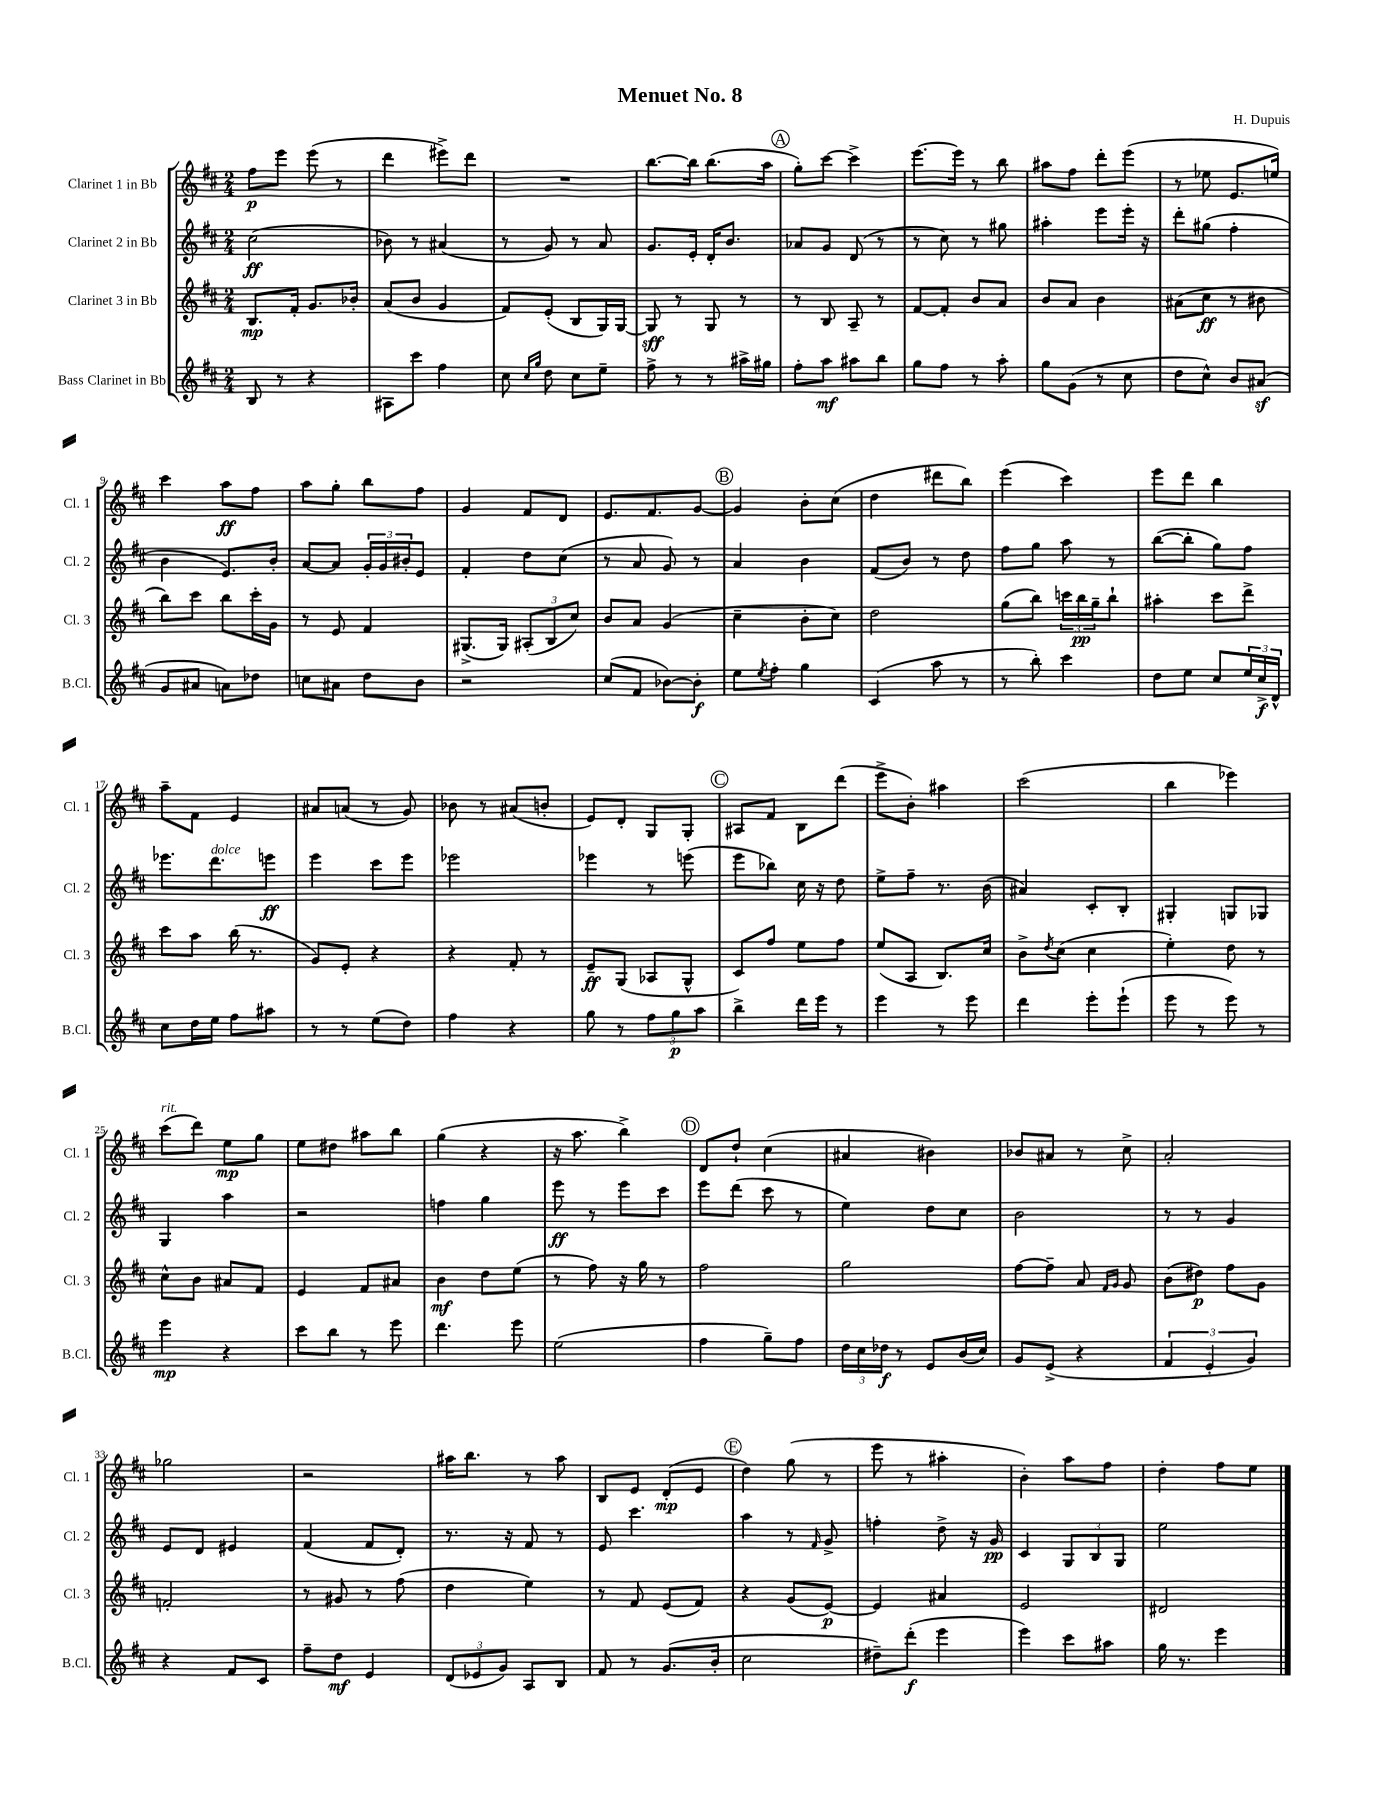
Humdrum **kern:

**kern	**dynam	**kern	**dynam	**kern	**dynam	**kern	**dynam
*part4	*part4	*part3	*part3	*part2	*part2	*part1	*part1
*staff4	*staff4	*staff3	*staff3	*staff2	*staff2	*staff1	*staff1
*I"Bass Clarinet in Bb	*	*I"Clarinet 3 in Bb	*	*I"Clarinet 2 in Bb	*	*I"Clarinet 1 in Bb	*
*I'B.Cl.	*	*I'Cl. 3	*	*I'Cl. 2	*	*I'Cl. 1	*
*clefG2	*	*clefG2	*	*clefG2	*	*clefG2	*
*k[f#c#]	*	*k[f#c#]	*	*k[f#c#]	*	*k[f#c#]	*
*M2/4	*	*M2/4	*	*M2/4	*	*M2/4	*
=1	=1	=1	=1	=1	=1	=1	=1
8B/	.	8.B/L	mp	(2cc#\	ff	8ff#\L	p
8r	.	.	.	.	.	8eee\J	.
.	.	16f#'/Jk	.	.	.	.	.
4r	.	8.g/L	.	.	.	(8eee\	.
.	.	.	.	.	.	8r	.
.	.	16b-X'/Jk	.	.	.	.	.
=2	=2	=2	=2	=2	=2	=2	=2
8A#X\L	.	(8a/L	.	8b-X\)	.	4ddd\	.
8ccc#\J	.	8b/J	.	8r	.	.	.
4ff#\	.	4g/	.	(4a#X/	.	8eee#X^\L)	.
.	.	.	.	.	.	8ddd\J	.
=3	=3	=3	=3	=3	=3	=3	=3
8cc#\	.	8f#/L)	.	8r	.	2r	.
16qqcc#/LL	.	.	.	.	.	.	.
16qqgg/JJ	.	.	.	.	.	.	.
8dd\	.	(8e'/J	.	8g/)	.	.	.
8cc#\L	.	8B/L	.	8r	.	.	.
8ee~\J	.	16G/L)	.	8a/	.	.	.
.	.	[16G/JJ	.	.	.	.	.
=4	=4	=4	=4	=4	=4	=4	=4
8ff#^\	.	8G/]	sff	8.g/L	.	[8.bb\L	.
8r	.	8r	.	.	.	.	.
.	.	.	.	16e'/Jk	.	16bb\Jk]	.
8r	.	8G/	.	16d'/KL	.	(8.bb\L	.
.	.	.	.	8.b/J	.	.	.
16aa#X^\LL	.	8r	.	.	.	.	.
16gg#X\JJ	.	.	.	.	.	16aa\Jk	.
!!LO:REH:place=s1:t=A
=5	=5	=5	=5	=5	=5	=5	=5
8ff#'\L	.	8r	.	8a-X/L	.	8gg'\L)	.
8aa\J	mf	8B/	.	8g/J	.	[8ccc#\J	.
8aa#X\L	.	8A~/	.	(8d/	.	4ccc#^\]	.
8bb\J	.	8r	.	8r	.	.	.
=6	=6	=6	=6	=6	=6	=6	=6
8gg\L	.	[8f#/L	.	8r	.	[8.eee\L	.
8ff#\J	.	8f#'/J]	.	8cc#\)	.	.	.
.	.	.	.	.	.	16eee\Jk]	.
8r	.	8b/L	.	8r	.	8r	.
8aa'\	.	8a/J	.	8gg#X\	.	8bb\	.
=7	=7	=7	=7	=7	=7	=7	=7
8gg\L	.	8b/L	.	4aa#X'\	.	8aa#X\L	.
(8g\J	.	8a/J	.	.	.	8ff#\J	.
8r	.	4b\	.	8eee\L	.	8ddd'\L	.
8cc#\	.	.	.	16eee'\Jk	.	(8eee\J	.
.	.	.	.	16r	.	.	.
=8	=8	=8	=8	=8	=8	=8	=8
8dd\L	.	(8a#X\L	.	8ddd'\L	.	8r	.
8cc#^^\J)	.	8cc#\J	ff	(8gg#X\J	.	8ee-X\	.
8b/L	.	8r	.	4ff#'\	.	8.e/L	.
(8a#Xz/J	.	8b#X\	.	.	.	.	.
.	.	.	.	.	.	16een/Jk)	.
!!LO:LB:g=z
=9	=9	=9	=9	=9	=9	=9	=9
8g/L	.	8bb\L)	.	4b\	.	4ccc#\	.
8a#X/J	.	8ccc#\J	.	.	.	.	.
8an\L)	.	8bb\L	.	8.e/L)	.	8aa\L	ff
8dd-X\J	.	16ccc#'\L	.	.	.	8ff#\J	.
.	.	16g\JJ	.	16b'/Jk	.	.	.
=10	=10	=10	=10	=10	=10	=10	=10
8ccn\L	.	8r	.	[8a/L	.	8aa\L	.
8a#X\J	.	8e/	.	8a/J]	.	8gg'\J	.
8dd\L	.	4f#/	.	24g'/LL	.	8bb\L	.
.	.	.	.	24g/	.	.	.
.	.	.	.	24b#X'/J	.	.	.
8b\J	.	.	.	8e/J	.	8ff#\J	.
=11	=11	=11	=11	=11	=11	=11	=11
2r	.	(8.G#X^/L	.	4f#'/	.	4g/	.
.	.	16G#/Jk)	.	.	.	.	.
.	.	(12A#X'/L	.	8dd\L	.	8f#/L	.
.	.	12B/	.	.	.	.	.
.	.	.	.	(8cc#\J	.	8d/J	.
.	.	12cc#/J)	.	.	.	.	.
=12	=12	=12	=12	=12	=12	=12	=12
(8cc#/L	.	8b/L	.	8r	.	8.e/L	.
8f#/J	.	8a/J	.	8a/	.	.	.
.	.	.	.	.	.	8.f#/	.
[8b-X\L)	.	(4g/	.	8g/)	.	.	.
8b-'\J]	f	.	.	8r	.	[8g/J	.
!!LO:REH:place=s1:t=B
=13	=13	=13	=13	=13	=13	=13	=13
8ee\L	.	4cc#~\	.	4a/	.	4g/]	.
8qee/	.	.	.	.	.	.	.
8ff#'\J	.	.	.	.	.	.	.
4gg\	.	8b'\L	.	4b\	.	8b'\L	.
.	.	8cc#\J)	.	.	.	(8cc#\J	.
=14	=14	=14	=14	=14	=14	=14	=14
(4c#/	.	2dd\	.	(8f#/L	.	4dd\	.
.	.	.	.	8b/J)	.	.	.
8aa\	.	.	.	8r	.	8ddd#X\L	.
8r	.	.	.	8dd\	.	8bb\J)	.
=15	=15	=15	=15	=15	=15	=15	=15
8r	.	(8gg\L	.	8ff#\L	.	(4eee\	.
8bb'\)	.	8bb\J)	.	8gg\J	.	.	.
4ccc#\	.	24cccn\LL	.	8aa\	.	4ccc#\)	.
.	.	24bb\	pp	.	.	.	.
.	.	24gg~\J	.	.	.	.	.
.	.	8bb`\J	.	8r	.	.	.
=16	=16	=16	=16	=16	=16	=16	=16
8dd\L	.	4aa#X'\	.	([8bb\L	.	8eee\L	.
8ee\J	.	.	.	8bb'\J]	.	8ddd\J	.
8cc#/L	.	8ccc#\L	.	8gg\L)	.	4bb\	.
24ee/L	.	8ddd^\J	.	8ff#\J	.	.	.
24cc#^/	f	.	.	.	.	.	.
24d^^/JJ	.	.	.	.	.	.	.
!!LO:LB:g=z
=17	=17	=17	=17	=17	=17	=17	=17
8cc#\L	.	8ccc#\L	.	8.eee-X\L	.	8aa~\L	.
16dd\L	.	8aa\J	.	.	.	8f#\J	.
!	!	!	!	!LO:TX:a:i:t=dolce	!	!	!
16ee\JJ	.	.	.	8.ddd\	.	.	.
8ff#\L	.	(16bb\	.	.	.	4e/	.
.	.	8.r	.	.	.	.	.
8aa#X\J	.	.	.	8eeen\J	ff	.	.
=18	=18	=18	=18	=18	=18	=18	=18
8r	.	8g/L)	.	4eee\	.	8a#X/L	.
8r	.	8e'/J	.	.	.	(8an/J	.
(8ee\L	.	4r	.	8ccc#\L	.	8r	.
8dd\J)	.	.	.	8eee\J	.	8g/)	.
=19	=19	=19	=19	=19	=19	=19	=19
4ff#\	.	4r	.	2eee-X\	.	8b-X\	.
.	.	.	.	.	.	8r	.
4r	.	8f#'/	.	.	.	(8a#X/L	.
.	.	8r	.	.	.	8bn'/J	.
=20	=20	=20	=20	=20	=20	=20	=20
8gg\	.	8e~/L	ff	4eee-X\	.	8e/L)	.
8r	.	(8G/J	.	.	.	8d'/J	.
12ff#\L	.	8A-X/L	.	8r	.	8G/L	.
12gg\	p	.	.	.	.	.	.
.	.	8G^^/J	.	(8eeen\	.	8G'/J	.
12aa\J	.	.	.	.	.	.	.
!!LO:REH:place=s1:t=C
=21	=21	=21	=21	=21	=21	=21	=21
4bb^\	.	8c#/L)	.	8eee\L	.	8A#X/L	.
.	.	8ff#/J	.	8bb-X\J)	.	8f#/J	.
16ddd\LL	.	8ee\L	.	16cc#\	.	8B\L	.
16eee\JJ	.	.	.	16r	.	.	.
8r	.	8ff#\J	.	8dd\	.	(8ddd\J	.
=22	=22	=22	=22	=22	=22	=22	=22
4eee\	.	(8ee/L	.	8ee^\L	.	8eee^\L	.
.	.	8A/J	.	8ff#~\J	.	8b'\J)	.
8r	.	8.B/L)	.	8.r	.	4aa#X\	.
8eee\	.	.	.	.	.	.	.
.	.	16cc#/Jk	.	(16b\	.	.	.
=23	=23	=23	=23	=23	=23	=23	=23
4ddd\	.	8b^\L	.	4a#X/)	.	(2ccc#\	.
.	.	8qdd/	.	.	.	.	.
.	.	(8cc#\J	.	.	.	.	.
8eee'\L	.	4cc#\	.	8c#'/L	.	.	.
(8eee`\J	.	.	.	8B'/J	.	.	.
=24	=24	=24	=24	=24	=24	=24	=24
8eee\	.	4ee'\)	.	4G#X'/	.	4bb\	.
8r	.	.	.	.	.	.	.
8eee\)	.	8dd\	.	8Gn/L	.	4eee-X\)	.
8r	.	8r	.	8G-X/J	.	.	.
!!LO:LB:g=z
=25	=25	=25	=25	=25	=25	=25	=25
!	!	!	!	!	!	!LO:TX:a:i:t=rit.	!
4eee\	mp	8cc#^^\L	.	4G/	.	(8ccc#\L	.
.	.	8b\J	.	.	.	8ddd\J)	.
4r	.	8a#X/L	.	4aa\	.	8ee\L	mp
.	.	8f#/J	.	.	.	8gg\J	.
=26	=26	=26	=26	=26	=26	=26	=26
8ccc#\L	.	4e/	.	2r	.	8ee\L	.
8bb\J	.	.	.	.	.	8dd#X\J	.
8r	.	8f#/L	.	.	.	8aa#X\L	.
8eee\	.	8a#X/J	.	.	.	8bb\J	.
=27	=27	=27	=27	=27	=27	=27	=27
4.ddd\	.	4b\	mf	4ffn\	.	(4gg\	.
.	.	8dd\L	.	4gg\	.	4r	.
8eee\	.	(8ee\J	.	.	.	.	.
=28	=28	=28	=28	=28	=28	=28	=28
(2ee\	.	8r	.	8eee\	ff	16r	.
.	.	.	.	.	.	8.aa\	.
.	.	8ff#\)	.	8r	.	.	.
.	.	16r	.	8eee\L	.	4bb^\)	.
.	.	16gg\	.	.	.	.	.
.	.	8r	.	8ccc#\J	.	.	.
!!LO:REH:place=s1:t=D
=29	=29	=29	=29	=29	=29	=29	=29
4ff#\	.	2ff#\	.	8eee\L	.	8d/L	.
.	.	.	.	(8ddd\J	.	8dd`/J	.
8gg~\L)	.	.	.	8ccc#\	.	(4cc#\	.
8ff#\J	.	.	.	8r	.	.	.
=30	=30	=30	=30	=30	=30	=30	=30
24dd\LL	.	2gg\	.	4ee\)	.	4a#X/	.
24cc#\	.	.	.	.	.	.	.
24dd-X\JJ	f	.	.	.	.	.	.
8r	.	.	.	.	.	.	.
8e/L	.	.	.	8dd\L	.	4b#X\)	.
(16b/L	.	.	.	8cc#\J	.	.	.
16cc#/JJ)	.	.	.	.	.	.	.
=31	=31	=31	=31	=31	=31	=31	=31
8g/L	.	[8ff#\L	.	2b\	.	8b-X/L	.
(8e^/J	.	8ff#~\J]	.	.	.	8a#X/J	.
4r	.	8a/	.	.	.	8r	.
.	.	16qqf#/LL	.	.	.	.	.
.	.	16qqg/JJ	.	.	.	.	.
.	.	8g/	.	.	.	8cc#^\	.
=32	=32	=32	=32	=32	=32	=32	=32
6f#/	.	(8b\L	.	8r	.	2a'/	.
.	.	8dd#X\J)	p	8r	.	.	.
6e'/	.	.	.	.	.	.	.
.	.	8ff#\L	.	4g/	.	.	.
6g/)	.	.	.	.	.	.	.
.	.	8g\J	.	.	.	.	.
!!LO:LB:g=z
=33	=33	=33	=33	=33	=33	=33	=33
4r	.	2fn'/	.	8e/L	.	2gg-X\	.
.	.	.	.	8d/J	.	.	.
8f#/L	.	.	.	4e#X/	.	.	.
8c#/J	.	.	.	.	.	.	.
=34	=34	=34	=34	=34	=34	=34	=34
8ff#~\L	.	8r	.	(4f#/	.	2r	.
8dd\J	mf	8g#X/	.	.	.	.	.
4e/	.	8r	.	8f#/L	.	.	.
.	.	(8ff#\	.	8d'/J)	.	.	.
=35	=35	=35	=35	=35	=35	=35	=35
(12d/L	.	4dd\	.	8.r	.	16aa#X\KL	.
.	.	.	.	.	.	8.bb\J	.
12e-X/	.	.	.	.	.	.	.
12g/J)	.	.	.	.	.	.	.
.	.	.	.	16r	.	.	.
8A/L	.	4ee\)	.	8f#/	.	8r	.
8B/J	.	.	.	8r	.	8aa#\	.
=36	=36	=36	=36	=36	=36	=36	=36
8f#/	.	8r	.	8e/	.	8B/L	.
8r	.	8f#/	.	4.ccc#\	.	8e/J	.
(8.g/L	.	(8e/L	.	.	.	(8d'/L	mp
.	.	8f#/J)	.	.	.	8e/J	.
16b'/Jk	.	.	.	.	.	.	.
!!LO:REH:place=s1:t=E
=37	=37	=37	=37	=37	=37	=37	=37
2cc#\	.	4r	.	4aa\	.	4dd\)	.
.	.	(8g/L	.	8r	.	(8gg\	.
.	.	.	.	16qqf#/	.	.	.
.	.	[8e/J)	p	8g^/	.	8r	.
=38	=38	=38	=38	=38	=38	=38	=38
8dd#X~\L)	.	4e/]	.	4ffn'\	.	8eee\	.
(8ddd'\J	f	.	.	.	.	8r	.
4eee\	.	4a#X/	.	8dd^\	.	4aa#X'\	.
.	.	.	.	16r	.	.	.
.	.	.	.	16g/	pp	.	.
=39	=39	=39	=39	=39	=39	=39	=39
4eee\)	.	2e/	.	4c#/	.	4b'\)	.
8ccc#\L	.	.	.	12G/L	.	8aa\L	.
.	.	.	.	12B/	.	.	.
8aa#X\J	.	.	.	.	.	8ff#\J	.
.	.	.	.	12G/J	.	.	.
=40	=40	=40	=40	=40	=40	=40	=40
16gg\	.	2d#X/	.	2ee\	.	4dd'\	.
8.r	.	.	.	.	.	.	.
4eee\	.	.	.	.	.	8ff#\L	.
.	.	.	.	.	.	8ee\J	.
==	==	==	==	==	==	==	==
*-	*-	*-	*-	*-	*-	*-	*-
